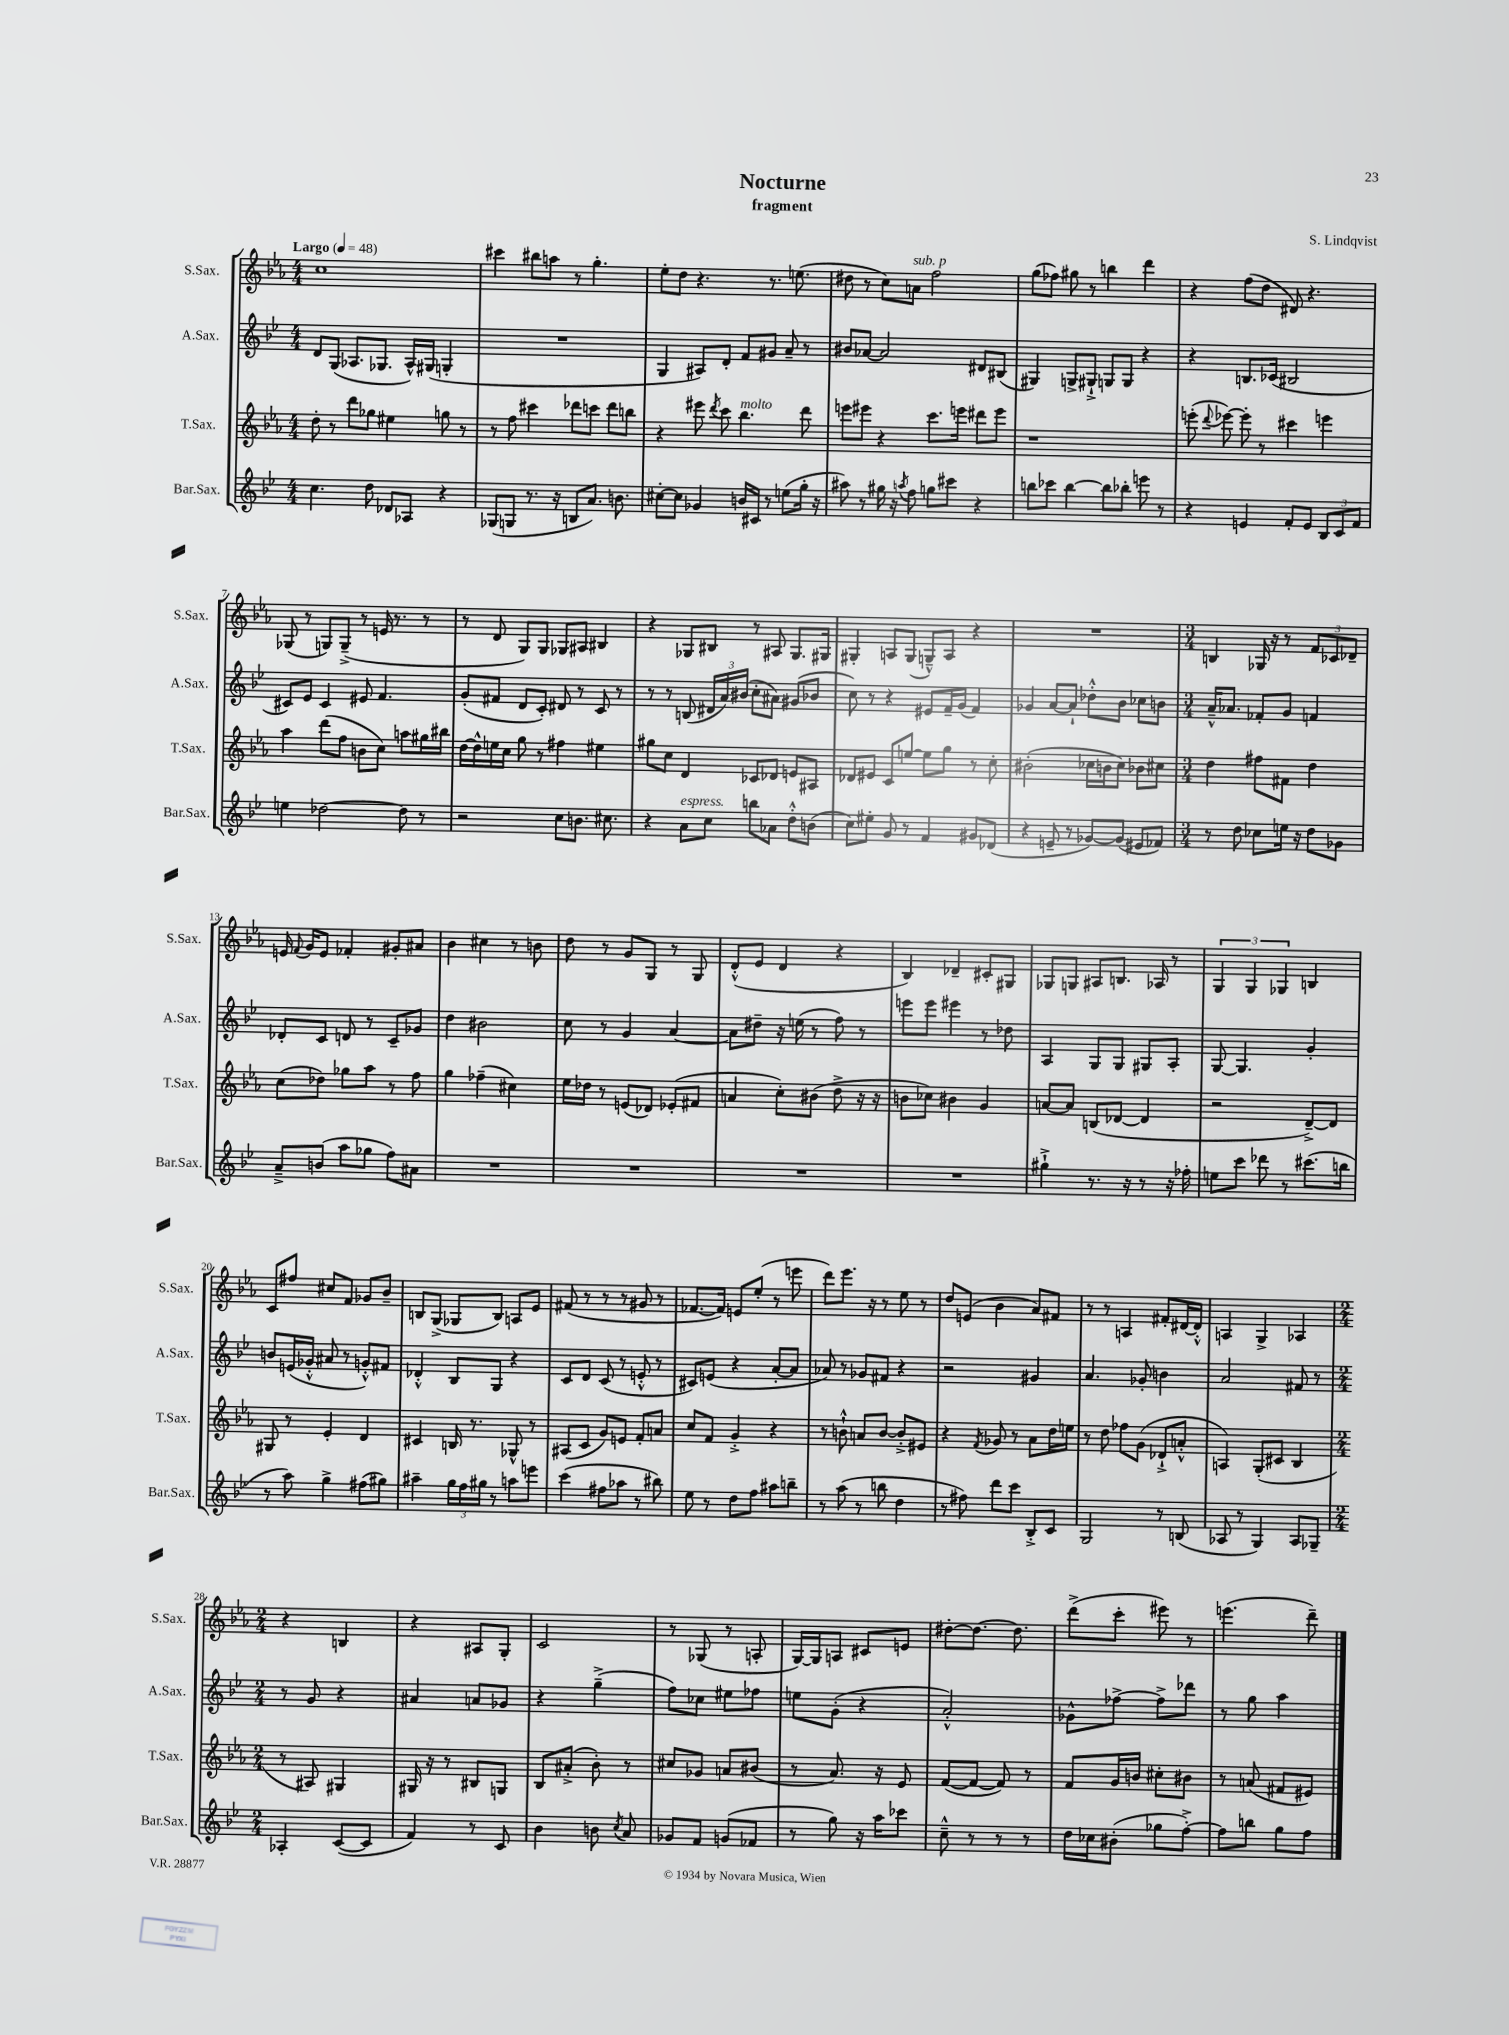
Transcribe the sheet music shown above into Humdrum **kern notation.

**kern	**kern	**kern	**kern
*staff4	*staff3	*staff2	*staff1
*clefG2	*clefG2	*clefG2	*clefG2
*k[b-e-]	*k[b-e-a-]	*k[b-e-]	*k[b-e-a-]
*M4/4	*M4/4	*M4/4	*M4/4
*MM48	*MM48	*MM48	*MM48
4.cc	8dd'	8d	1cc
.	8r	(8G	.
.	8ddd	8.A-	.
8dd	8gg-	.	.
.	.	8.G-	.
8d-	4ee#	.	.
8A-	.	16A-^^)	.
.	.	(16G#	.
4r	8gg	4G'	.
.	8r	.	.
=	=	=	=
(8G-	8r	1r	4ccc#
8G	8ff	.	.
8.r	4ccc#	.	8bb#
.	.	.	8aa
16r	.	.	.
8B	8ddd-	.	8r
8.a)	8ccc	.	4.gg'
.	8ddd-	.	.
8.b	.	.	.
.	8bb	.	.
=	=	=	=
[8cc#'	4r	4G	8ee-'
8cc#]	.	.	8dd
4g-	8eee#	8A#)	4.r
.	8qddd	.	.
.	8ccc	8d'	.
16b	4.bb-	8f	.
16c#	.	.	.
8r	.	8g#	8.r
(8ee	.	8a~	.
.	.	.	(8.ee
16gg'	8ddd	8r	.
16r	.	.	.
=	=	=	=
8aa#)	8eee	8b#	8dd#
8r	8eee#	[8a-	8r
16gg#	4r	2a-]	8cc)
16r	.	.	.
8qaa	.	.	.
8ff	.	.	8a
8gg	8.ccc	.	2ff
8ccc#	.	.	.
.	16eee	.	.
4r	8ddd#	8d#	.
.	8eee	(8B#	.
=	=	=	=
8bb	1r	4G#)	(8gg
8ccc-	.	.	8ff-)
[4bb	.	8G^	8gg#
.	.	8G#`^	8r
8bb]	.	8G	4bb
8bb-'	.	8G	.
8eee	.	4r	4ddd
8r	.	.	.
=	=	=	=
4r	(8eee'	4r	4r
.	8qqddd	.	.
.	[8eee-)	.	.
4e	8eee-']	8.B	(8ff
.	8r	.	8dd
.	.	(16c-	.
8f'	4ccc#	2B#	8d#)
8e	.	.	4.r
12B-	4eee	.	.
12c	.	.	.
12f	.	.	.
=	=	=	=
4ee	4aa-	8c#)	(8G-
.	.	8e-	8r
[2dd-	(8ddd	4c#	8G)
.	8ff	.	(8G~^
.	8b	8e#	8r
.	8cc)	4.f	16e
.	.	.	8.r
8dd-]	8aa	.	.
8r	16gg#	.	8r
.	16bb#	.	.
=	=	=	=
2r	[16dd	(8g'	8r
.	16dd^^]	.	.
.	16ee	8f#	8d
.	16cc	.	.
.	8gg	8d	8G)
.	8r	8c')	8G
8cc	4ff#	8d#	8G-
8.b	.	8r	8A#
.	4ee#	8c	4B#
8.cc#	.	.	.
.	.	8r	.
=	=	=	=
4r	8gg#	8r	4r
.	8cc	8r	.
8a	4d	(8B	8G-
8cc	.	24d#	8B#
.	.	24a)	.
.	.	(24b#	.
8bb	8c-	8cc'	8r
8a-	8d-	8a#)	8A#
8dd'^^	8e	(8g#	8.G-
(8b	8A#	8b-	.
.	.	.	16G#
=	=	=	=
8cc)	8d-	8cc)	4G#'
8ee#'	8e#	8r	.
8g	8c	4r	8A
8r	[8ee	.	(8G#
4f	8ee]	8e#	8G~^^)
.	8gg	16f~	8A
.	.	(16g	.
8g#	8r	4f)	4r
(8d-	8cc'	.	.
=	=	=	=
4r	(2b#'	4g-	1r
8e~	.	[8a	.
8r	.	8a`]	.
[8g-)	16cc-	8dd-'^^	.
.	16b	.	.
(8g-]	8cc-)	8b-	.
8e#	8b-	8cc-	.
8f-)	8cc#	8b	.
=	=	=	=
*M3/4	*M3/4	*M3/4	*M3/4
8r	4dd	16a~^^	4B
.	.	8.a-	.
8dd	.	.	.
8cc-	8ff#	8f-'	16G-
.	.	.	16r
16ee	8f#	8g	8r
16r	.	.	.
8dd	4dd	4f	12f
.	.	.	12c-
8g-	.	.	.
.	.	.	12d-~
=	=	=	=
8a~^	(8cc	8d-'	16e
.	.	.	8qqf
.	.	.	16g
(8b	8dd-)	8c	8e
8aa	8gg-	8d	4f-'
8gg-	8aa-	8r	.
8ff)	8r	8c~	8g#'
8a#	8ff	8g-	8a#
=	=	=	=
2.r	4gg	4dd	4b-
.	(4ff-~	2b#	4cc#
.	4cc#)	.	8r
.	.	.	8b
=	=	=	=
2.r	16ee-	8cc	8dd
.	16dd-	.	.
.	8r	8r	8r
.	(8e	4g	8g
.	8d-)	.	8G
.	(8e-'	[4a	8r
.	8f#	.	8G
=	=	=	=
2.r	4a	8a]	(8d'^^
.	.	8dd#~	8e-
.	8cc')	16r	4d
.	.	(16ee	.
.	(8b#	8r	.
.	8dd^	8ff)	4r
.	16r	8r	.
.	16r	.	.
=	=	=	=
2.r	8b	8eee	4B-)
.	8cc-)	8eee	.
.	4b#	4eee#	4d-~
.	4g	8r	8c#'
.	.	8dd-	8G#
=	=	=	=
4gg#`^	[8a	4A	8G-
.	8a]	.	8G
8.r	(8B	8G	8A#
.	[8d-	8G	8.B
16r	.	.	.
8r	4d-]	8G#	.
.	.	.	16A-
16r	.	8A'	8r
16ff-'	.	.	.
=	=	=	=
8ee	2r	[8G	6G
8ccc	.	4.G]	.
.	.	.	6G
8ddd-	.	.	.
.	.	.	6G-
8r	.	.	.
(8.ccc#	[8d~^)	4g'	4B
.	8d]	.	.
16bb	.	.	.
=	=	=	=
8r	8G#	8b	8c
8aa)	8r	(16e	8ff#
.	.	16g-'^^	.
4gg^	4e-'	8a#	8cc#
.	.	8r	8f
(8ff#	4d	8g'^^)	8g-
8gg#)	.	8f#	8b-~
=	=	=	=
4aa#~	4c#	4d-'^^	8B
.	.	.	(8G^
24gg	16B	8B-	8G-
24ff	.	.	.
.	8.r	.	.
24gg#	.	.	.
8r	.	8G	8B)
8aa	8G-^^	4r	8A
8eee	8r	.	8e-
=	=	=	=
(4ccc	(8A#	8c	(8f#
.	8c	8d	8r
8ff#	8g)	(8c	8r
8aa-	8e	8r	8r
8r	8f'	8e'^^	8g#
8bb#)	8a	8r	8r
=	=	=	=
8ee-	8cc	8c#)	[8.f-
8r	8f	(8e	.
.	.	.	16f-])
8dd	4g'^	4r	8e
8ff	.	.	(8ee-'
8aa#	4r	[8a'	8r
8bb~	.	8a]	8eee
=	=	=	=
8r	8r	8a-)	8ddd)
(8aa	8b`^^	8r	8.eee-
8r	8a	8g-	.
.	.	.	16r
8bb	[8b	8f#	8r
4dd	8b'^]	4r	8ee-
.	8e#	.	8r
=	=	=	=
8r	4r	2r	8dd
8ff#)	.	.	(8e
.	8qf	.	.
8ddd	8g-	.	4b-
8ccc	8r	.	.
8B-'^	8a-	4g#	8a-)
8c	16dd	.	8f#
.	16ee	.	.
=	=	=	=
2G	8r	4.a	8r
.	8dd	.	8r
.	8ff-	.	4A
.	(8g	8g-'	.
8r	8d-`^	4b	8f#'
(8B	8a'^^	.	[16d#
.	.	.	16d#'^^]
=	=	=	=
8A-	4A)	2a	4A
8r	.	.	.
4G)	(8G'	.	4G^
.	8c#	.	.
8A-	4B-	8f#	4A-
8G-~	.	8r	.
=	=	=	=
*M2/4	*M2/4	*M2/4	*M2/4
4A-'	8r	8r	4r
.	8A#)	8g	.
([8c	4G#	4r	4B
8c]	.	.	.
=	=	=	=
4f)	16G#	4a#	4r
.	16r	.	.
.	8r	.	.
8r	8B#	8a	8A#
8c	8G	8g-	8G'
=	=	=	=
4b-	8B-	4r	2c
.	(8a#'^	.	.
8b	8b-')	(4gg~^	.
8qcc	.	.	.
8a	8r	.	.
=	=	=	=
8g-	8cc#	8ff)	8r
8f	8g-	8cc-	(8G-
(8g	8a	8ee#	8r
8f-	(8b#	8ff-	8A'
=	=	=	=
8r	8r	8ee	[16G)
.	.	.	16G]
8gg)	8.a-)	(8g'	8A
16r	.	4r	8c#
16aa	16r	.	.
8ccc-	8e-	.	8e
=	=	=	=
8cc~^^	([8f	2a'^^)	[8dd#'
8r	8f_	.	8.dd#_
8r	8f])	.	.
.	.	.	8.dd#]
8r	8r	.	.
=	=	=	=
16dd	8f	8g-^^	(8ddd^
16cc-	.	.	.
(8b#'	16g	[8ff-^	8ccc'
.	16b	.	.
8gg-	8cc#'	8ff-^]	8eee#)
[8ff'^)	8b#	8ddd-	8r
=	=	=	=
8ff]	8r	8r	(4.eee
8bb	(8a	8gg	.
8gg	8f#	4aa	.
8ff	8e#)	.	8ddd~)
==	==	==	==
*-	*-	*-	*-
